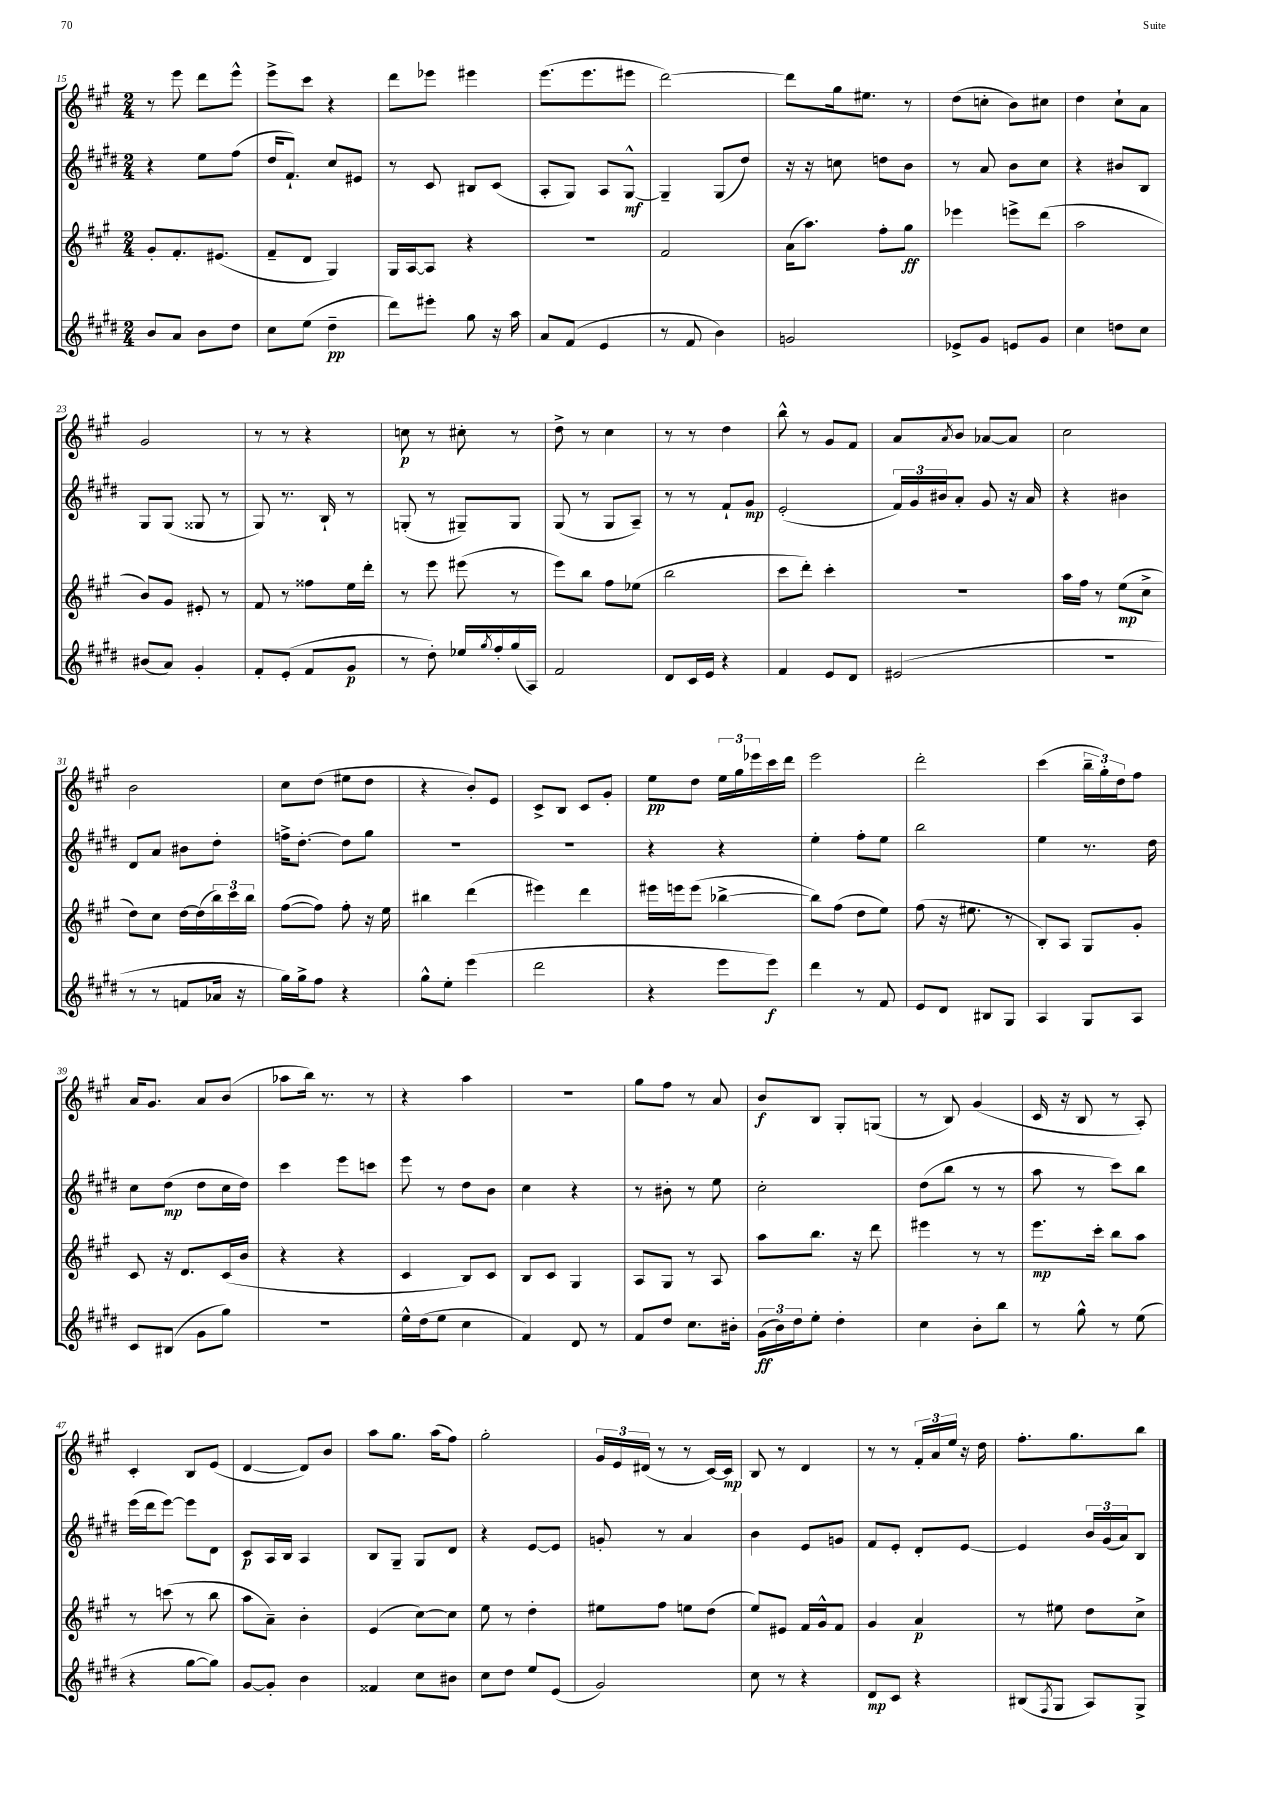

**kern	**dynam	**kern	**dynam	**kern	**dynam	**kern	**dynam
*part4	*part4	*part3	*part3	*part2	*part2	*part1	*part1
*staff4	*staff4	*staff3	*staff3	*staff2	*staff2	*staff1	*staff1
*clefG2	*	*clefG2	*	*clefG2	*	*clefG2	*
*k[f#c#g#d#]	*	*k[f#c#g#]	*	*k[f#c#g#d#]	*	*k[f#c#g#]	*
*M2/4	*	*M2/4	*	*M2/4	*	*M2/4	*
=15	=15	=15	=15	=15	=15	=15	=15
8b/L	.	8g#'/L	.	4r	.	8r	.
8a/J	.	8.f#'/	.	.	.	8eee\	.
8b\L	.	.	.	8ee\L	.	8ddd\L	.
.	.	(8.e#X/J	.	.	.	.	.
8dd#\J	.	.	.	(8ff#\J	.	8eee^^\J	.
=16	=16	=16	=16	=16	=16	=16	=16
8cc#\L	.	8f#~/L	.	16dd#/KL	.	8eee^\L	.
.	.	.	.	8.f#`/J)	.	.	.
(8ee\J	.	8d/J	.	.	.	8ccc#\J	.
4dd#~\	pp	4G#/)	.	8cc#/L	.	4r	.
.	.	.	.	8e#X/J	.	.	.
=17	=17	=17	=17	=17	=17	=17	=17
8ddd#\L)	.	16G#/LL	.	8r	.	8ddd\L	.
.	.	[16A/J	.	.	.	.	.
8eee#X'\J	.	8A/J]	.	8c#/	.	8eee-X\J	.
8gg#\	.	4r	.	8B#X/L	.	4eee#X\	.
16r	.	.	.	(8c#/J	.	.	.
16aa\	.	.	.	.	.	.	.
=18	=18	=18	=18	=18	=18	=18	=18
8a/L	.	2r	.	8A'/L	.	(8.eee\L	.
(8f#/J	.	.	.	8G#/J)	.	.	.
.	.	.	.	.	.	8.eee\	.
4e/	.	.	.	8A/L	.	.	.
.	.	.	.	[8G#^^/J	mf	8eee#X\J	.
=19	=19	=19	=19	=19	=19	=19	=19
8r	.	2f#/	.	4G#~/]	.	[2ddd\)	.
8f#/	.	.	.	.	.	.	.
4b\)	.	.	.	(8G#/L	.	.	.
.	.	.	.	8dd#/J)	.	.	.
=20	=20	=20	=20	=20	=20	=20	=20
2gn/	.	(16a\KL	.	16r	.	8ddd\L]	.
.	.	8.aa\J)	.	16r	.	.	.
.	.	.	.	8ccn\	.	16gg#\k	.
.	.	.	.	.	.	8.ee#X\J	.
.	.	8ff#'\L	.	8ddn\L	.	.	.
.	.	8gg#\J	ff	8b\J	.	8r	.
=21	=21	=21	=21	=21	=21	=21	=21
8e-X^/L	.	4eee-X\	.	8r	.	(8dd\L	.
8g#/J	.	.	.	8a/	.	8ccn'\J	.
8en/L	.	8eeen^\L	.	8b\L	.	8b\L)	.
8g#/J	.	(8ddd\J	.	8cc#\J	.	8cc#X\J	.
=22	=22	=22	=22	=22	=22	=22	=22
4cc#\	.	2aa\	.	4r	.	4dd\	.
8ddn\L	.	.	.	8b#X/L	.	8cc#`\L	.
8cc#\J	.	.	.	8B/J	.	8a\J	.
!!LO:LB:g=z
=23	=23	=23	=23	=23	=23	=23	=23
(8b#X/L	.	8b/L)	.	8G#/L	.	2g#/	.
8a/J)	.	8g#/J	.	(8G#/J	.	.	.
4g#'/	.	8e#X'/	.	8G##X/	.	.	.
.	.	8r	.	8r	.	.	.
=24	=24	=24	=24	=24	=24	=24	=24
8f#'/L	.	8f#/	.	8G#/)	.	8r	.
(8e'/J	.	8r	.	8.r	.	8r	.
8f#/L	.	8ff##X\L	.	.	.	4r	.
.	.	.	.	16B`/	.	.	.
8g#/J	p	16ee\L	.	8r	.	.	.
.	.	16ddd'\JJ	.	.	.	.	.
=25	=25	=25	=25	=25	=25	=25	=25
8r	.	8r	.	(8Gn'/	.	8ccn\	p
8dd#'\)	.	8eee\	.	8r	.	8r	.
16ee-X/LL	.	(8eee#X\	.	8G#X~/L)	.	8cc#X'\	.
8qgg#/	.	.	.	.	.	.	.
16ff#'/	.	.	.	.	.	.	.
(16gg#/	.	8r	.	8G#/J	.	8r	.
16A/JJ)	.	.	.	.	.	.	.
=26	=26	=26	=26	=26	=26	=26	=26
2f#/	.	8eee\L)	.	(8G#/	.	8dd^\	.
.	.	8bb\J	.	8r	.	8r	.
.	.	8ff#\L	.	8G#/L	.	4cc#\	.
.	.	(8ee-X\J	.	8A~/J)	.	.	.
=27	=27	=27	=27	=27	=27	=27	=27
8d#/L	.	2bb\	.	8r	.	8r	.
16c#/L	.	.	.	8r	.	8r	.
16e/JJ	.	.	.	.	.	.	.
4r	.	.	.	8f#`/L	.	4dd\	.
.	.	.	.	8g#/J	mp	.	.
=28	=28	=28	=28	=28	=28	=28	=28
4f#/	.	8ccc#\L	.	(2e'/	.	8bb^^\	.
.	.	8ddd'\J)	.	.	.	8r	.
8e/L	.	4ccc#'\	.	.	.	8g#/L	.
8d#/J	.	.	.	.	.	8f#/J	.
=29	=29	=29	=29	=29	=29	=29	=29
(2e#X/	.	2r	.	24f#/LL)	.	8a/L	.
.	.	.	.	24g#/	.	.	.
.	.	.	.	24b#X/J	.	.	.
.	.	.	.	.	.	8qa/	.
.	.	.	.	8a'/J	.	8b/J	.
.	.	.	.	8g#/	.	[8a-X/L	.
.	.	.	.	16r	.	8a-/J]	.
.	.	.	.	16a/	.	.	.
=30	=30	=30	=30	=30	=30	=30	=30
2r	.	16aa\LL	.	4r	.	2cc#\	.
.	.	16ff#\JJ	.	.	.	.	.
.	.	8r	.	.	.	.	.
.	.	(8ee\L	mp	4b#X\	.	.	.
.	.	8cc#^\J	.	.	.	.	.
!!LO:LB:g=z
=31	=31	=31	=31	=31	=31	=31	=31
8r	.	8dd\L)	.	8d#/L	.	2b\	.
8r	.	8cc#\J	.	8a/J	.	.	.
8fn/L	.	[16dd\LL	.	8b#X\L	.	.	.
.	.	(16dd\]	.	.	.	.	.
16a-X/Jk	.	24bb\)	.	8dd#'\J	.	.	.
.	.	24ccc#\	.	.	.	.	.
16r	.	.	.	.	.	.	.
.	.	24bb\JJ	.	.	.	.	.
=32	=32	=32	=32	=32	=32	=32	=32
16gg#\LL)	.	([8ff#\L	.	16ffn^\KL	.	8cc#\L	.
16gg#^\J	.	.	.	[8.dd#'\J	.	.	.
8ff#\J	.	8ff#\J])	.	.	.	(8dd\J	.
4r	.	8ff#'\	.	8dd#\L]	.	8ee#X\L	.
.	.	16r	.	8gg#\J	.	8dd\J	.
.	.	16ee\	.	.	.	.	.
=33	=33	=33	=33	=33	=33	=33	=33
8gg#^^\L	.	4bb#X\	.	2r	.	4r	.
8ee'\J	.	.	.	.	.	.	.
(4eee\	.	(4ddd\	.	.	.	8b'/L)	.
.	.	.	.	.	.	8e/J	.
=34	=34	=34	=34	=34	=34	=34	=34
2ddd#\	.	4eee#X\)	.	2r	.	8c#^/L	.
.	.	.	.	.	.	8B/J	.
.	.	4ddd\	.	.	.	8c#/L	.
.	.	.	.	.	.	8g#'/J	.
=35	=35	=35	=35	=35	=35	=35	=35
4r	.	16eee#X\LL	.	4r	.	8ee\L	pp
.	.	16eeen\J	.	.	.	.	.
.	.	(8eee\J	.	.	.	8dd\J	.
8eee\L	.	[4bb-X^\	.	4r	.	24ee\LL	.
.	.	.	.	.	.	24gg#\	.
.	.	.	.	.	.	24eee-X\	.
8eee\J)	f	.	.	.	.	16ccc#\	.
.	.	.	.	.	.	16ddd\JJ	.
=36	=36	=36	=36	=36	=36	=36	=36
4ddd#\	.	8bb-\L])	.	4ee'\	.	2eee\	.
.	.	(8ff#\J	.	.	.	.	.
8r	.	8dd\L	.	8ff#'\L	.	.	.
8f#/	.	8ee\J)	.	8ee\J	.	.	.
=37	=37	=37	=37	=37	=37	=37	=37
8e/L	.	(8ff#\	.	2bb\	.	2ddd'\	.
8d#/J	.	16r	.	.	.	.	.
.	.	8.ee#X\	.	.	.	.	.
8B#X/L	.	.	.	.	.	.	.
8G#/J	.	8r	.	.	.	.	.
=38	=38	=38	=38	=38	=38	=38	=38
4A/	.	8B'/L)	.	4ee\	.	(4ccc#\	.
.	.	8A/J	.	.	.	.	.
8G#/L	.	8G#/L	.	8.r	.	24bb~\LL	.
.	.	.	.	.	.	24gg#'\)	.
.	.	.	.	.	.	24dd\J	.
8A/J	.	8g#'/J	.	.	.	8ff#\J	.
.	.	.	.	16dd#\	.	.	.
!!LO:LB:g=z
=39	=39	=39	=39	=39	=39	=39	=39
8c#/L	.	8c#/	.	8cc#\L	.	16a/KL	.
.	.	.	.	.	.	8.g#/J	.
(8B#X/J	.	16r	.	(8dd#\J	mp	.	.
.	.	8.d/L	.	.	.	.	.
8g#\L	.	.	.	8dd#\L	.	8a/L	.
8gg#\J)	.	(16c#/L	.	16cc#\L	.	(8b/J	.
.	.	16b/JJ	.	16dd#\JJ)	.	.	.
=40	=40	=40	=40	=40	=40	=40	=40
2r	.	4r	.	4ccc#\	.	8aa-X\L	.
.	.	.	.	.	.	16bb\Jk)	.
.	.	.	.	.	.	8.r	.
.	.	4r	.	8eee\L	.	.	.
.	.	.	.	8cccn\J	.	8r	.
=41	=41	=41	=41	=41	=41	=41	=41
16ee^^\LL	.	4c#/	.	8eee\	.	4r	.
(16dd#\J	.	.	.	.	.	.	.
8ee\J	.	.	.	8r	.	.	.
4cc#\	.	8B/L)	.	8dd#\L	.	4aa\	.
.	.	8c#/J	.	8b\J	.	.	.
=42	=42	=42	=42	=42	=42	=42	=42
4f#/)	.	8B/L	.	4cc#\	.	2r	.
.	.	8c#/J	.	.	.	.	.
8d#/	.	4G#/	.	4r	.	.	.
8r	.	.	.	.	.	.	.
=43	=43	=43	=43	=43	=43	=43	=43
8f#/L	.	8A/L	.	8r	.	8gg#\L	.
8dd#/J	.	8G#/J	.	8b#X'\	.	8ff#\J	.
8.cc#\L	.	8r	.	8r	.	8r	.
.	.	8A/	.	8ee\	.	8a/	.
16b#X'\Jk	.	.	.	.	.	.	.
=44	=44	=44	=44	=44	=44	=44	=44
(24g#\LL	ff	8aa\L	.	2cc#'\	.	8b/L	f
24b\)	.	.	.	.	.	.	.
24dd#\J	.	.	.	.	.	.	.
8ee'\J	.	8.bb\J	.	.	.	8B/J	.
4dd#'\	.	.	.	.	.	8G#'/L	.
.	.	16r	.	.	.	.	.
.	.	8ddd\	.	.	.	(8Gn/J	.
=45	=45	=45	=45	=45	=45	=45	=45
4cc#\	.	4eee#X\	.	(8dd#\L	.	8r	.
.	.	.	.	8bb\J	.	8B/)	.
8b'\L	.	8r	.	8r	.	(4g#/	.
8bb\J	.	8r	.	8r	.	.	.
=46	=46	=46	=46	=46	=46	=46	=46
8r	.	8.eee\L	mp	8aa\	.	16c#/	.
.	.	.	.	.	.	16r	.
8gg#^^\	.	.	.	8r	.	8B/	.
.	.	16ccc#'\Jk	.	.	.	.	.
8r	.	8bb\L	.	8ccc#\L)	.	8r	.
(8ee\	.	8aa\J	.	8bb\J	.	8A'/)	.
!!LO:LB:g=z
=47	=47	=47	=47	=47	=47	=47	=47
4r	.	8r	.	(16eee\LL	.	4c#'/	.
.	.	.	.	16ddd#\J	.	.	.
.	.	(8cccn\	.	[8eee\J)	.	.	.
[8gg#\L	.	8r	.	8eee\L]	.	8B/L	.
8gg#\J])	.	8bb\	.	8d#\J	.	(8e/J	.
=48	=48	=48	=48	=48	=48	=48	=48
[8g#/L	.	8aa\L	.	8c#/L	p	[4d/	.
8g#'/J]	.	8a~\J)	.	16A/L	.	.	.
.	.	.	.	16B/JJ	.	.	.
4b\	.	4b'\	.	4A/	.	8d/L])	.
.	.	.	.	.	.	8b/J	.
=49	=49	=49	=49	=49	=49	=49	=49
4f##X/	.	(4e/	.	8B/L	.	8aa\L	.
.	.	.	.	8G#~/J	.	8.gg#\J	.
8cc#\L	.	[8cc#\L)	.	8G#/L	.	.	.
.	.	.	.	.	.	(16aa\KL	.
8b#X\J	.	8cc#\J]	.	8d#/J	.	8ff#\J)	.
=50	=50	=50	=50	=50	=50	=50	=50
8cc#\L	.	8ee\	.	4r	.	2gg#'\	.
8dd#\J	.	8r	.	.	.	.	.
8ee/L	.	4dd'\	.	[8e/L	.	.	.
(8e/J	.	.	.	8e/J]	.	.	.
=51	=51	=51	=51	=51	=51	=51	=51
2g#/)	.	8ee#X\L	.	8gn'/	.	24g#/LL	.
.	.	.	.	.	.	24e/	.
.	.	.	.	.	.	(24d#X/JJ	.
.	.	8ff#\J	.	8r	.	8r	.
.	.	8een\L	.	4a/	.	8r	.
.	.	(8dd\J	.	.	.	[16c#/LL)	.
.	.	.	.	.	.	16c#/JJ]	mp
=52	=52	=52	=52	=52	=52	=52	=52
8cc#\	.	8ee/L)	.	4b\	.	8B/	.
8r	.	8e#X/J	.	.	.	8r	.
4r	.	16f#/LL	.	8e/L	.	4d/	.
.	.	16g#^^/J	.	.	.	.	.
.	.	8f#/J	.	8gn/J	.	.	.
=53	=53	=53	=53	=53	=53	=53	=53
8d#/L	mp	4g#/	.	8f#/L	.	8r	.
8c#/J	.	.	.	8e'/J	.	8r	.
4r	.	4a/	p	8d#'/L	.	24f#'/LL	.
.	.	.	.	.	.	24a/	.
.	.	.	.	.	.	24ee/JJ	.
.	.	.	.	[8e/J	.	16r	.
.	.	.	.	.	.	16dd\	.
=54	=54	=54	=54	=54	=54	=54	=54
(8B#X/L	.	8r	.	4e/]	.	8.ff#'\L	.
8qF#/	.	.	.	.	.	.	.
8G#/J	.	8ee#X\	.	.	.	.	.
.	.	.	.	.	.	8.gg#\	.
8A/L)	.	8dd\L	.	24b/LL	.	.	.
.	.	.	.	(24g#/	.	.	.
.	.	.	.	24a/J)	.	.	.
8G#^/J	.	8cc#^\J	.	8B/J	.	8bb\J	.
==	==	==	==	==	==	==	==
*-	*-	*-	*-	*-	*-	*-	*-
